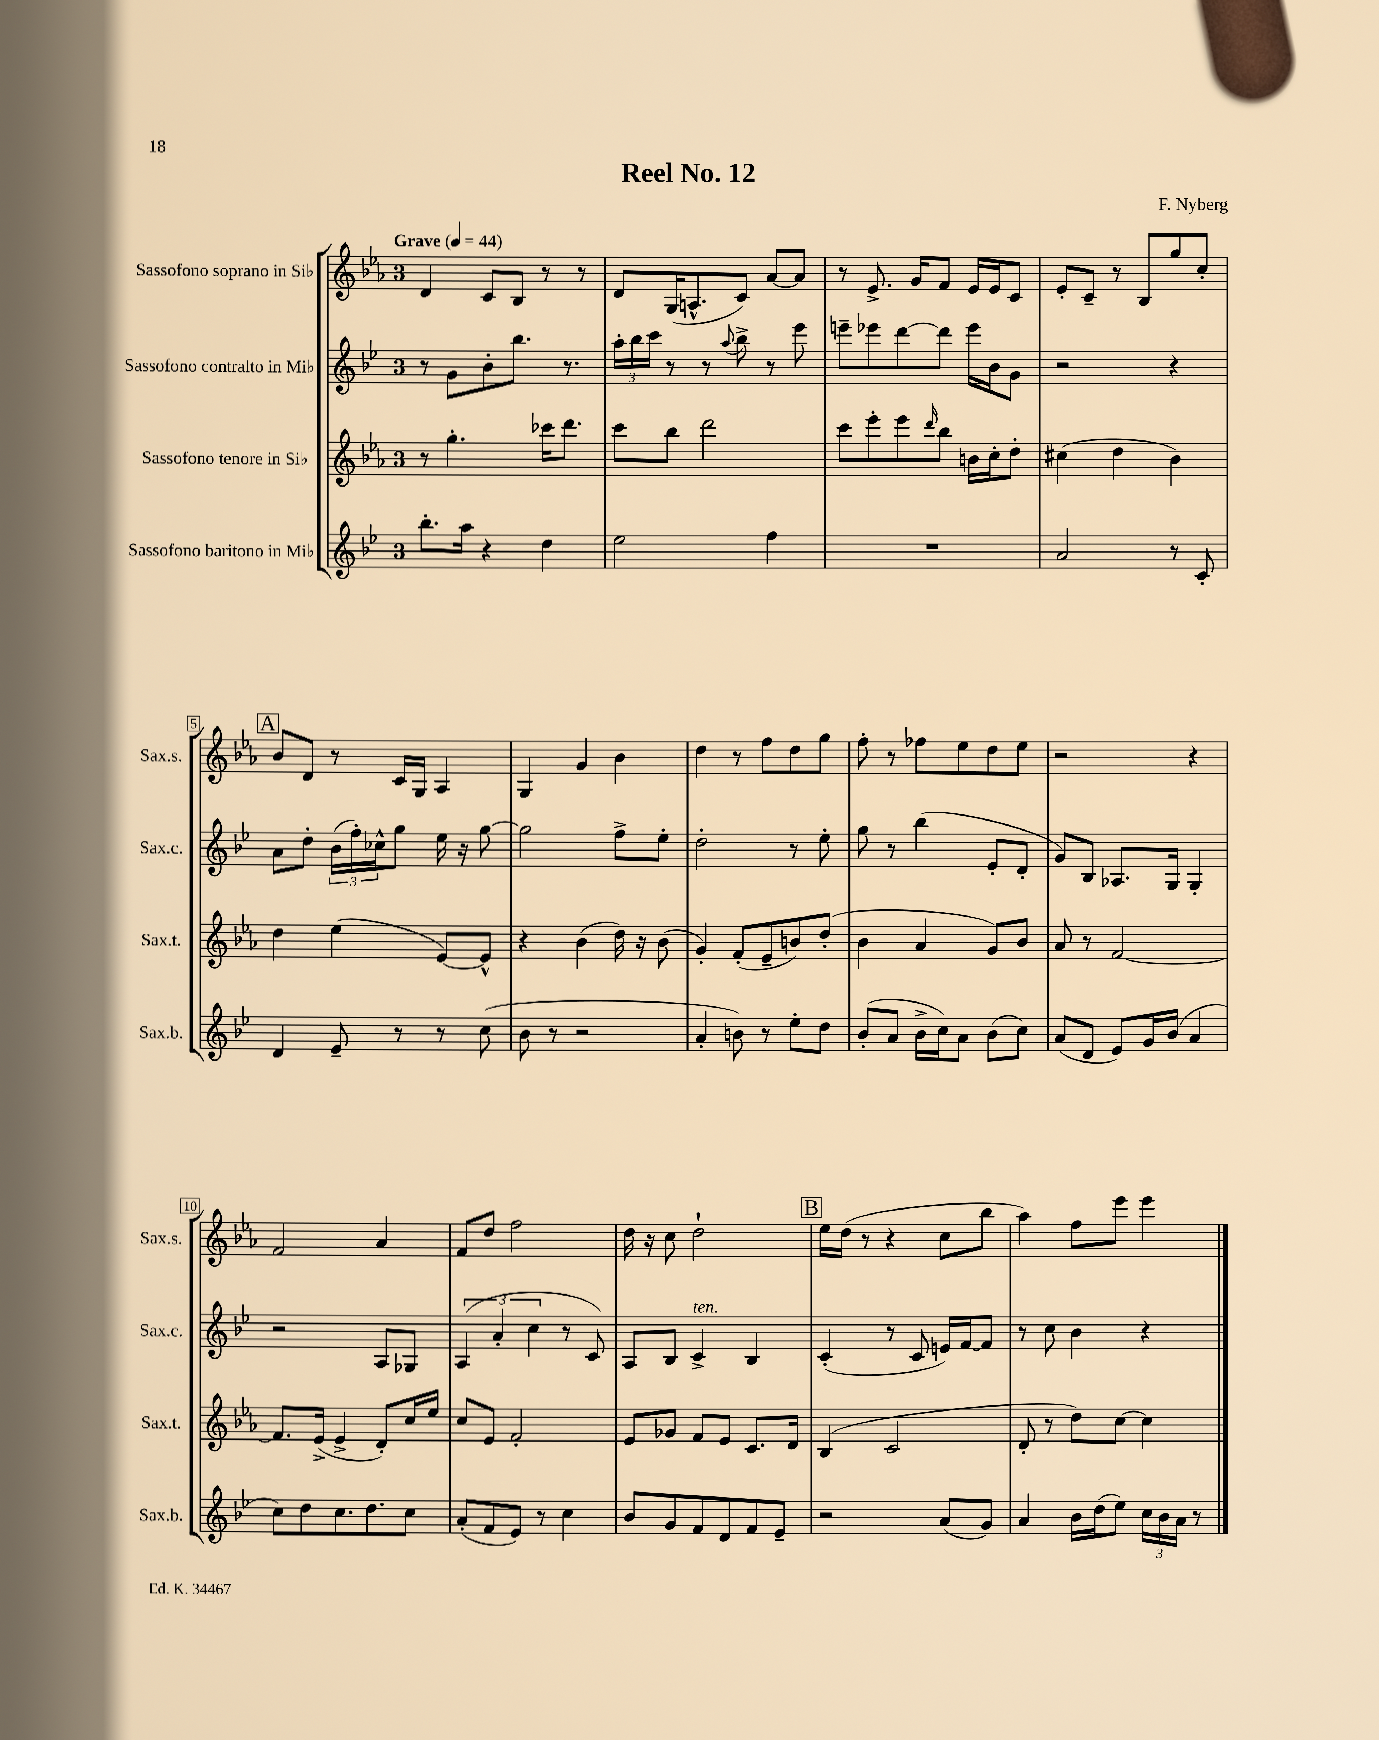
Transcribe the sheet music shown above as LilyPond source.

\header { title = "Reel No. 12" composer = "F. Nyberg" }
<<
\new StaffGroup <<
\new Staff = "s0" \with { instrumentName = "Sassofono soprano in Sib" shortInstrumentName = "Sax.s." } {
    \clef treble \key ees \major \once \override Staff.TimeSignature.style = #'single-digit \time 3/4 \tempo "Grave" 4 = 44
    d'4 c'8 bes8 r8 r8 |
    d'8 g16( a8.-^ c'8) aes'8~ aes'8 |
    r8 ees'8.-> g'16 f'8 ees'16 ees'16 c'8 |
    ees'8-. c'8-- r8 bes8 g''8 c''8-. |
    \mark \markup { \box "A" } bes'8 d'8 r8 c'16 g16 aes4 |
    g4 g'4 bes'4 |
    d''4 r8 f''8 d''8 g''8 |
    f''8-. r8 fes''8 ees''8 d''8 ees''8 |
    r2 r4 |
    f'2 aes'4 |
    f'8 d''8 f''2 |
    d''16 r16 c''8 d''2-! |
    \mark \markup { \box "B" } ees''16 d''16( r8 r4 c''8 bes''8 |
    aes''4) f''8 ees'''8 ees'''4 \bar "|." |
}
\new Staff = "s1" \with { instrumentName = "Sassofono contralto in Mib" shortInstrumentName = "Sax.c." } {
    \clef treble \key bes \major \once \override Staff.TimeSignature.style = #'single-digit \time 3/4
    r8 g'8 bes'8-. bes''8. r8. |
    \tuplet 3/2 { a''16-. bes''16 c'''16 } r8 r8 \appoggiatura { a''8 } bes''8-> r8 ees'''8 |
    e'''8-- ees'''8 d'''8~ d'''8 ees'''16 bes'16 g'8 |
    r2 r4 |
    \mark \markup { \box "A" } a'8 d''8-. \tuplet 3/2 { bes'16( f''16-.) ces''16-^ } g''8 ees''16 r16 g''8~ |
    g''2 f''8-> ees''8-. |
    d''2-. r8 ees''8-. |
    g''8 r8 bes''4( ees'8-. d'8-. |
    g'8) bes8 aes8. g16 g4-. |
    r2 a8 ges8 |
    \tuplet 3/2 { a4( a'4-. c''4 } r8 c'8) |
    a8 bes8 c'4->^\markup { \italic "ten." } bes4 |
    \mark \markup { \box "B" } c'4-.( r8 c'8 e'16) f'16~ f'8 |
    r8 c''8 bes'4 r4 \bar "|." |
}
\new Staff = "s2" \with { instrumentName = "Sassofono tenore in Sib" shortInstrumentName = "Sax.t." } {
    \clef treble \key ees \major \once \override Staff.TimeSignature.style = #'single-digit \time 3/4
    r8 g''4.-. ces'''16 d'''8. |
    c'''8 bes''8 d'''2 |
    c'''8 ees'''8-. ees'''8 \grace { d'''16 } bes''8 b'16 c''16-. d''8-. |
    cis''4( d''4 bes'4) |
    \mark \markup { \box "A" } d''4 ees''4( ees'8~) ees'8-^ |
    r4 bes'4( d''16) r16 bes'8( |
    g'4-.) f'8-.( ees'8-- b'8) d''8-.( |
    bes'4 aes'4 g'8) bes'8 |
    aes'8 r8 f'2~ |
    f'8. ees'16->( ees'4-> d'8-.) c''16 ees''16 |
    c''8 ees'8 f'2-. |
    ees'8 ges'8 f'8 ees'8 c'8. d'16 |
    \mark \markup { \box "B" } bes4( c'2 |
    d'8-. r8 d''8) c''8~ c''4 \bar "|." |
}
\new Staff = "s3" \with { instrumentName = "Sassofono baritono in Mib" shortInstrumentName = "Sax.b." } {
    \clef treble \key bes \major \once \override Staff.TimeSignature.style = #'single-digit \time 3/4
    bes''8.-. a''16 r4 d''4 |
    ees''2 f''4 |
    R2. |
    a'2 r8 c'8-. |
    \mark \markup { \box "A" } d'4 ees'8-- r8 r8 c''8( |
    bes'8 r8 r2 |
    a'4-. b'8) r8 ees''8-. d''8 |
    bes'8-.( a'8 bes'16-> c''16) a'8 bes'8( c''8) |
    a'8( d'8 ees'8) g'16 bes'16( a'4 |
    c''8) d''8 c''8. d''8. c''8 |
    a'8-.( f'8 ees'8) r8 c''4 |
    bes'8 g'8 f'8 d'8 f'8 ees'8-- |
    \mark \markup { \box "B" } r2 a'8( g'8) |
    a'4 bes'16 d''16( ees''8) \tuplet 3/2 { c''16 bes'16 a'16 } r8 \bar "|." |
}
>>
>>
\layout { \context { \Score \override BarNumber.stencil = #(make-stencil-boxer 0.1 0.3 ly:text-interface::print) } }
